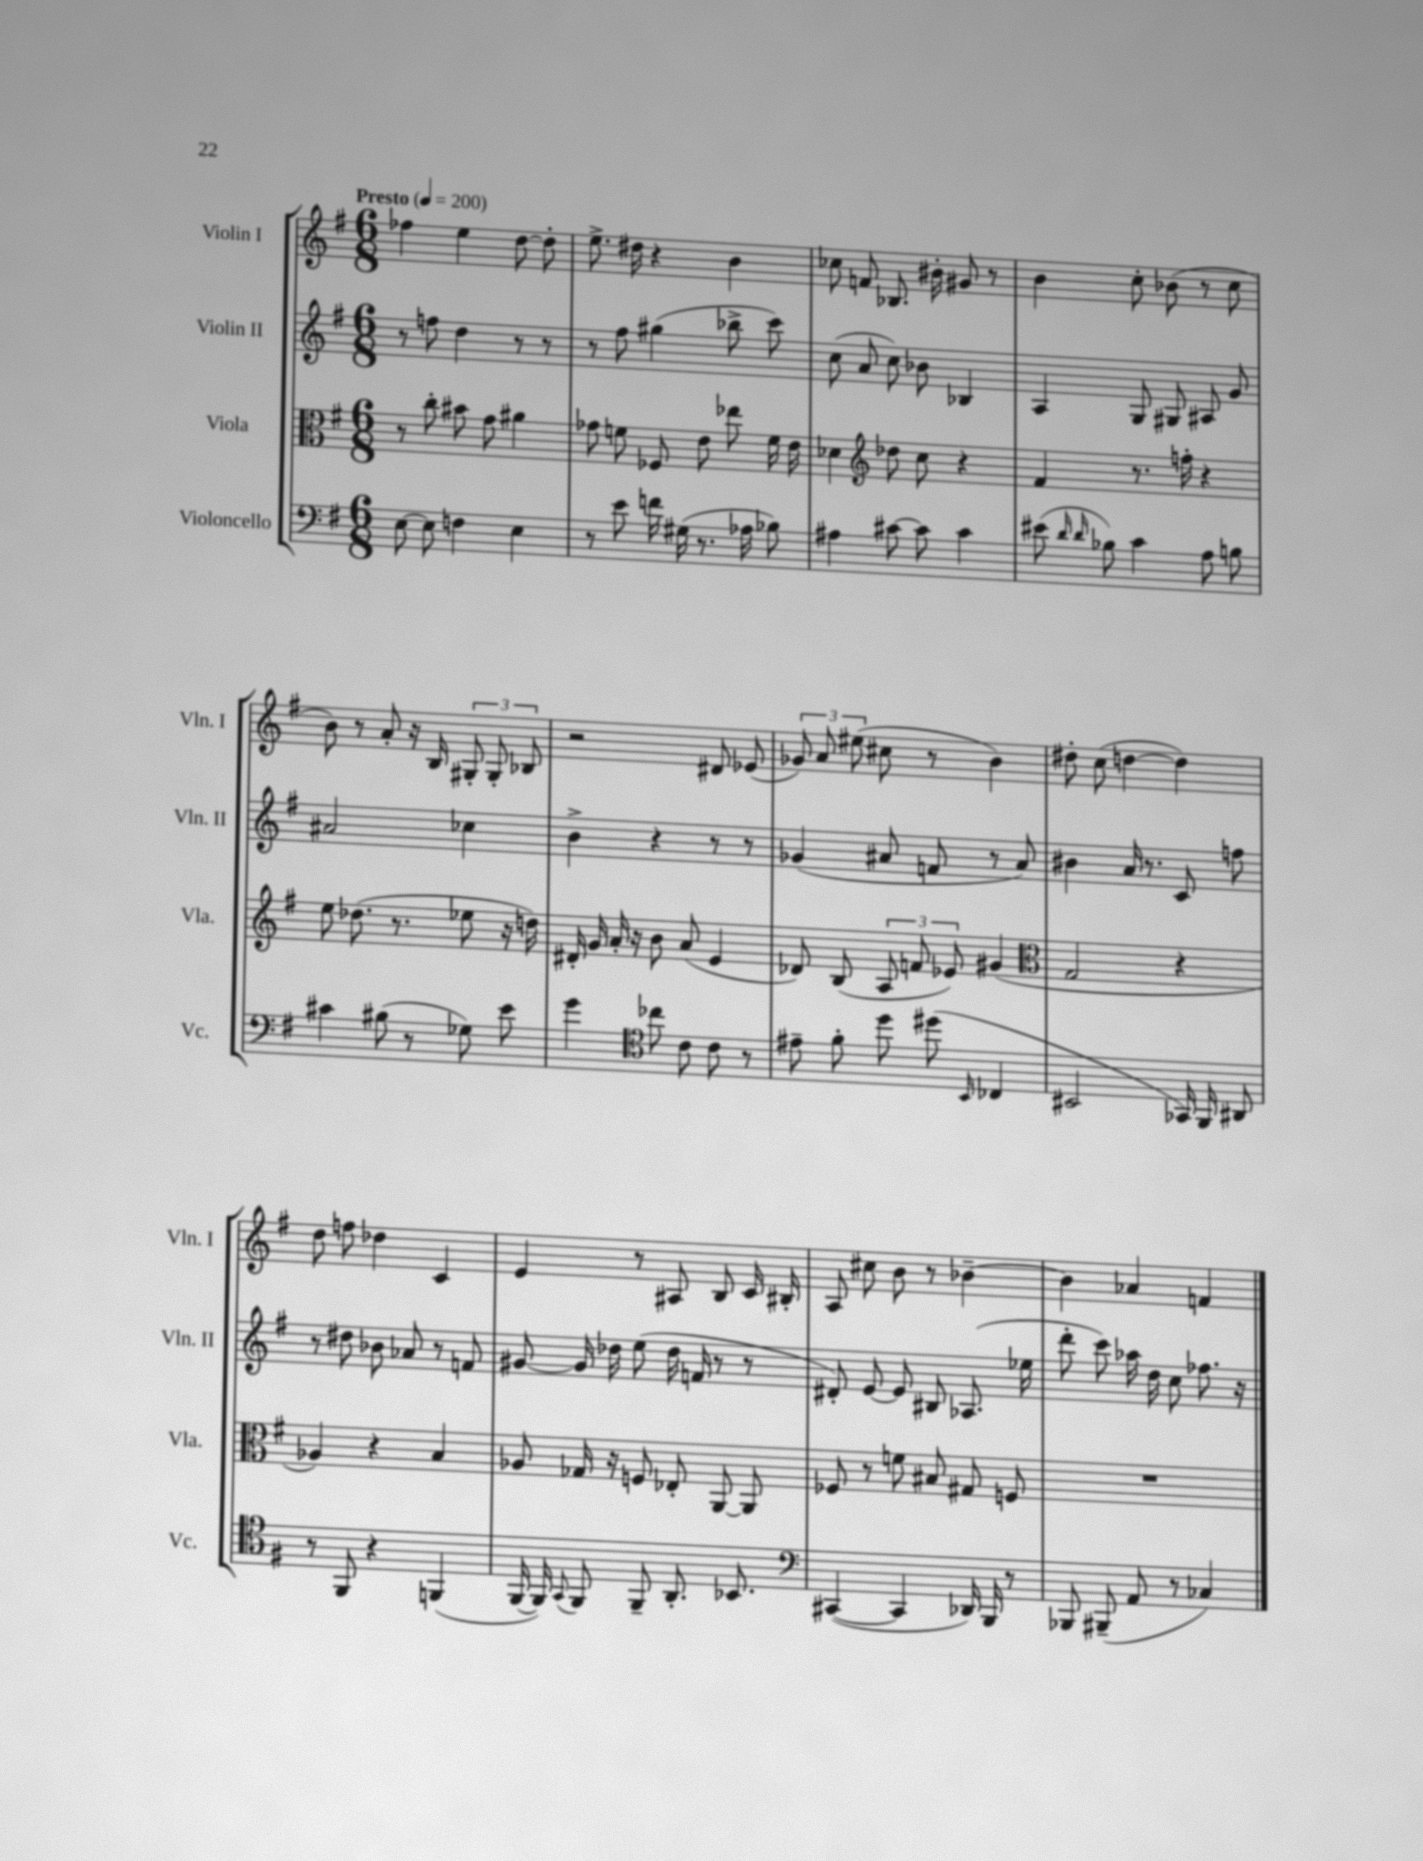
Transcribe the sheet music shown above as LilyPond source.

<<
\new StaffGroup <<
\new Staff = "s0" \with { instrumentName = "Violin I" shortInstrumentName = "Vln. I" } {
    \clef treble \key g \major \numericTimeSignature \time 6/8 \tempo "Presto" 4 = 200
    \autoBeamOff fes''4 e''4 d''8~ d''8-. |
    e''8.-> dis''16 r4 b'4 |
    ces''8 f'8 bes8. bis'16-. gis'8 r8 |
    b'4 c''8-. bes'8( r8 c''8 |
    b'8) r8 a'8-. r16 b16 \tuplet 3/2 { gis8-. gis8-. bes8 } |
    r2 dis'8 ees'8( |
    \tuplet 3/2 { ges'8) a'8 eis''8( } cis''8 r8 b'4) |
    dis''8-. c''8( d''4~ d''4) |
    d''8 f''8 des''4 c'4 |
    e'4 r8 ais8 b8 c'16 bis16-. |
    a8 cis''8 b'8 r8 bes'4~-- |
    bes'4 aes'4 f'4 \bar "|." |
}
\new Staff = "s1" \with { instrumentName = "Violin II" shortInstrumentName = "Vln. II" } {
    \clef treble \key g \major \numericTimeSignature \time 6/8
    \autoBeamOff r8 f''8 d''4 r8 r8 |
    r8 fis''8 gis''4( bes''8-> c'''8) |
    c''8( a'8 c''8) bes'8 bes4 |
    a4 g8 gis8 ais8 g'8 |
    ais'2 ces''4 |
    b'4-> r4 r8 r8 |
    ges'4( ais'8 f'8 r8 ais'8) |
    bis'4 a'16 r8. c'8 f''8 |
    r8 dis''8 bes'8 aes'8 r8 f'8 |
    gis'8~ gis'16 des''16 e''8( des''16 f'16 r8 r8 |
    dis'8-.) e'8~ e'8 bis8 aes8.( ees''16 |
    d'''8-. c'''8) aes''16 d''16 c''8 fes''8. r16 \bar "|." |
}
\new Staff = "s2" \with { instrumentName = "Viola" shortInstrumentName = "Vla." } {
    \clef alto \key g \major \numericTimeSignature \time 6/8
    \autoBeamOff r8 c''8-. bis'8 g'8 ais'4 |
    ges'8 f'8 fes8 e'8 ees''8 f'16 e'16 |
    des'4 \clef treble des''8 c''8 r4 |
    fis'4 r8. f''16-. r4 |
    e''8 des''8.( r8. ees''8 r16 d''16) |
    dis'16-. g'16 a'16-. r16 b'8 a'8( e'4 |
    des'8) b8( \tuplet 3/2 { a8 f'8 ees'8) } gis'4( |
    \clef alto g2 r4 |
    aes4) r4 b4 |
    aes8 ges16 r16 f8 ees8-. a,8~ a,8 |
    fes8 r8 f'8 bis8 gis8 f8 |
    R2. \bar "|." |
}
\new Staff = "s3" \with { instrumentName = "Violoncello" shortInstrumentName = "Vc." } {
    \clef bass \key g \major \numericTimeSignature \time 6/8
    \autoBeamOff e8~ e8 f4 e4 |
    r8 e'8 f'16 gis16( r8. aes16 bes8) |
    ais4 cis'8~ cis'8 cis'4 |
    eis'8( \grace { d'16 d'16 } bes8) c'4 a8 b8 |
    cis'4 bis8( r8 ges8) e'8 |
    g'4 \clef tenor ces''8 c'8 c'8 r8 |
    eis'8-- fis'8-. d''8 dis''8( \grace { b,16 } ces4 |
    bis,2 ges,16) fis,16 ais,8 |
    r8 fis,8 r4 f,4( |
    fis,16~ fis,16) \appoggiatura { g,8 } fis,8 fis,8-- a,8.-. bes,8. |
    \clef bass cis,4~( cis,4 des,16) b,,16 r8 |
    bes,,8 bis,,8--( a,8 r8 ces4) \bar "|." |
}
>>
>>
\layout { \context { \Score \remove "Bar_number_engraver" } }
